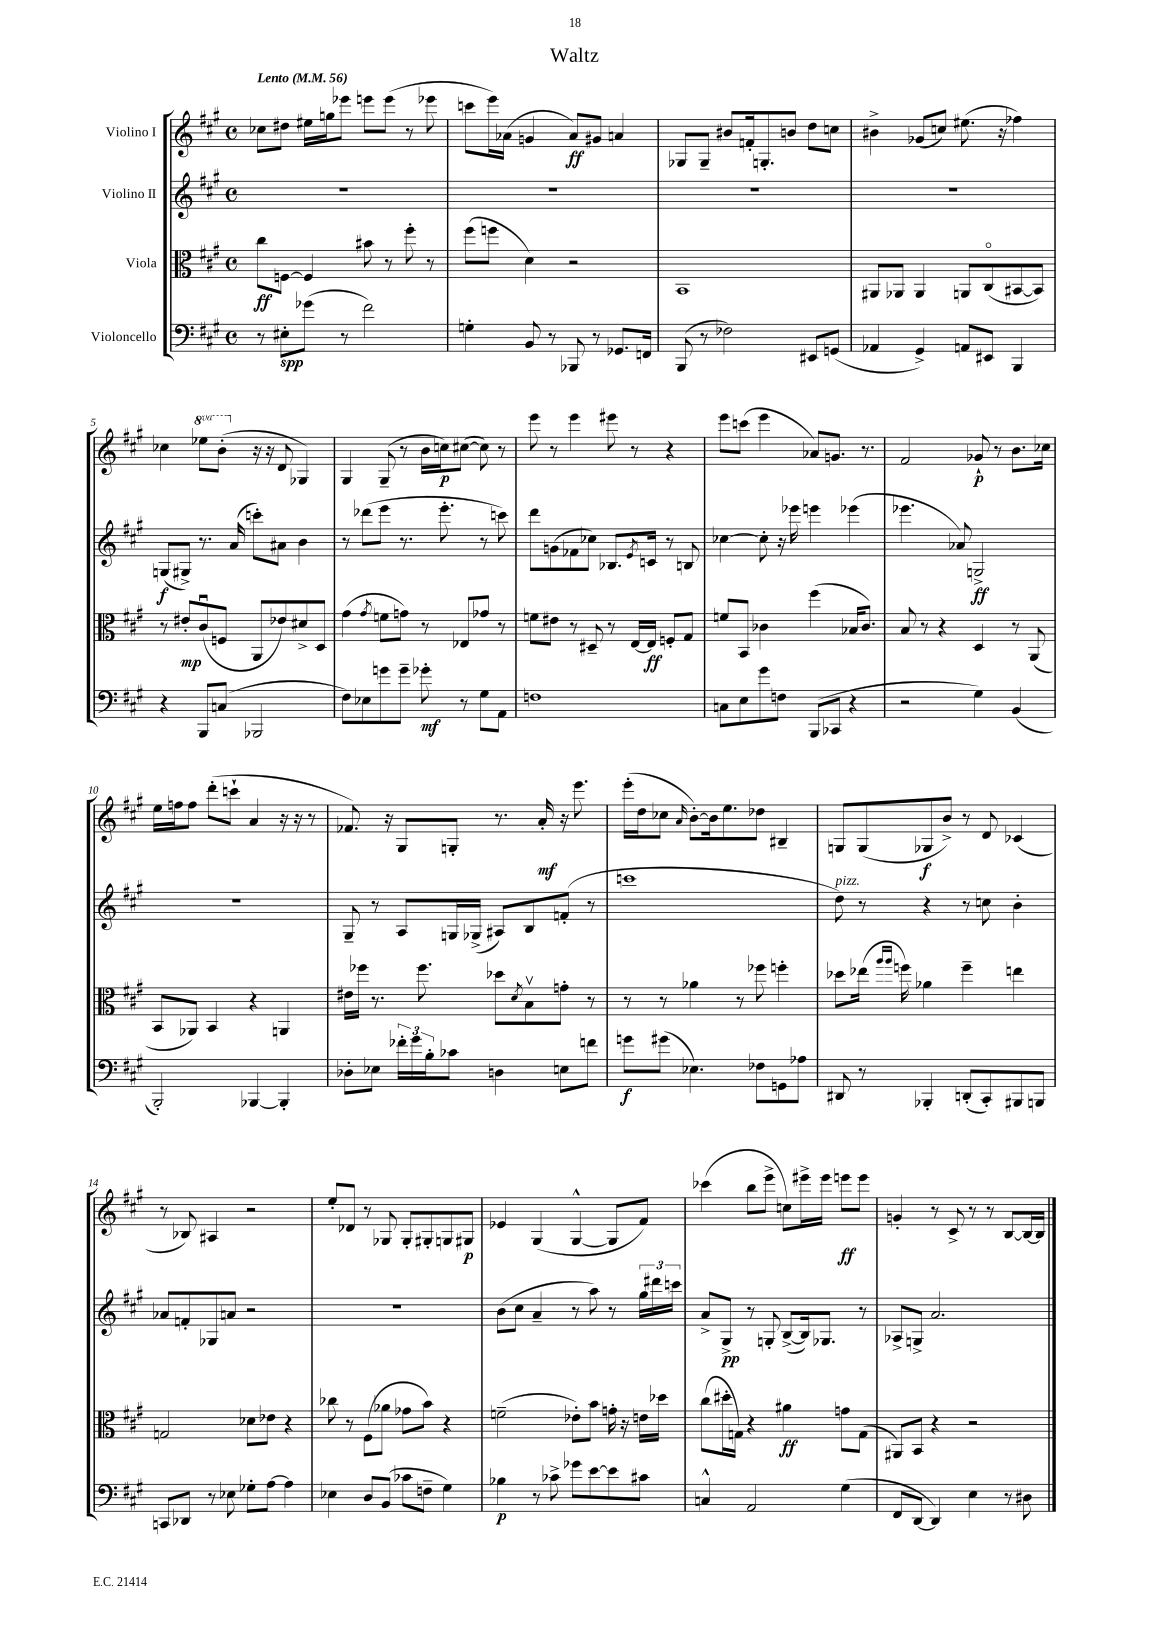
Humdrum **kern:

**kern	**kern	**kern	**kern
*staff4	*staff3	*staff2	*staff1
*clefF4	*clefC3	*clefG2	*clefG2
*k[f#c#g#]	*k[f#c#g#]	*k[f#c#g#]	*k[f#c#g#]
*M4/4	*M4/4	*M4/4	*M4/4
*met(c)	*met(c)	*met(c)	*met(c)
*MM56	*MM56	*MM56	*MM56
8r	8cc#\L	1r	8cc-\L
8E#'\L	[8F\J	.	8dd#\J
(8g-\J	4F/]	.	16ee#\LL
.	.	.	16gg\J
8r	.	.	8eee-\J
2f#\)	8b#\	.	8eee\L
.	8r	.	(8eee\J
.	8ff#'\	.	8r
.	8r	.	8eee-\
=	=	=	=
4G'\	(8ff#\L	1r	8ccc\L
.	8ff\J	.	16eee\L)
.	.	.	(16a-\JJ
8BB/	4d\)	.	4g/
8r	.	.	.
8BBB-/	2r	.	8a-/L)
8r	.	.	8g#/J
8.GG-/L	.	.	4a/
16FF/Jk	.	.	.
=	=	=	=
(8BBB/	1BB	1r	8G-/L
8r	.	.	8G-~/J
2F-\)	.	.	8b#/L
.	.	.	16f'/k
.	.	.	8.G'/
.	.	.	8b/J
8EE#/L	.	.	8dd\L
(8GG/J	.	.	8cc\J
=	=	=	=
4AA-/	8AA#/L	1r	4b#^\
.	8AA-/J	.	.
4GG#^/)	4AA-/	.	(8g-/L
.	.	.	8cc/J)
8AA/L	8AA/L	.	(8.ee#\
8EE#/J	(8C#o/	.	.
.	.	.	16r
4BBB/	[8BB#/	.	4ff-\)
.	8BB#/]J)	.	.
=	=	=	=
4r	8r	(8G/L	4cc-\
.	8e#'/L	8G#^/J)	.
8BBB/L	(8c#u/	8.r	8eee-\L
(8C/J	8F/J	.	(8bb'\J
.	.	(16a/	.
2BBB-/	8AA/L	8ccc'\L)	16r
.	.	.	16r
.	8e-/)	8a#\J	8d/
.	8d#^/	4b\	4G-/)
.	8D/J	.	.
=	=	=	=
8F#\L)	(4g#\	8r	4G#/
8E-\	.	(8ddd-\L	.
.	8qg#/	.	.
8g\	8f\L	8eee\J	(8G#~/
8g~\J	8g\J)	8.r	8r
8g-'\	8r	.	16b\LL
.	.	8.eee'\	16cc\J)
8r	8E-/L	.	([8cc#\J
8G#\L	8g-/J	8r	8cc#\])
8AA\J	8r	8ccc\)	8r
=	=	=	=
1F	8f\L	8ddd\L	8eee\
.	8e#\J	(8g\	8r
.	8r	8f-\	4eee\
.	8D#~/	8cc-\J)	.
.	8r	8.B-/L	8eee#\
.	[16E/LL	.	8r
.	.	8qe/	.
.	16E/]JJ	16c/Jk	.
.	8F'/L	8r	4r
.	8G#/J	8B/	.
=	=	=	=
8C\L	8f/L	[4cc-\	8eee\L
8E\	8BB/J	.	(8ccc\J
8g#\	4c-\	8cc-'\]	4eee\
8F\J	.	16r	.
.	.	16eee-\	.
(8BBB/L	(4ff#\	4eee\	8a-/L)
8CC-/J	.	.	8.g/J
4r	16B-/LK	(4eee-\	.
.	8.c-/J)	.	8.r
=	=	=	=
2r	8B/	4.eee-\	2f#/
.	8r	.	.
.	4r	.	.
.	.	8a-/)	.
4G#\)	4D/	2G^/	8g-`/
.	.	.	8r
(4BB/	8r	.	8.b\L
.	(8AA/	.	.
.	.	.	16cc-\Jk
=	=	=	=
2BBB'/)	8BB/L	1r	16ee\LL
.	.	.	16ff\J
.	8AA-/J)	.	8ff\J
.	4BB/	.	(8ddd'\L
.	.	.	8ccc`\J
[4BBB-/	4r	.	4a/
4BBB-'/]	4AA/	.	16r
.	.	.	16r
.	.	.	8r
=	=	=	=
8D-'\L	16e#\LL	8G#~/	8.f-/)
.	16ff-\JJ	.	.
8E-\J	8.r	8r	.
.	.	.	16r
24f-'\LL	.	8A/L	8G#/L
24g#\	.	.	.
.	8.ff-\	.	.
24B'\J	.	.	.
8c-\J	.	16G/L	8G'/J
.	.	(16G-^/JJ	.
4D\	8dd-\L	8A#/L)	8.r
.	8qd/	.	.
.	8Bv\	8B/	.
.	.	.	16a'/
8E\L	8g'\J	(8f'/J	16r
.	.	.	8.eee\
8f\J	8r	8r	.
=	=	=	=
8g\L	8r	1ccc	(16eee'\LL
.	.	.	16dd\J
(8g#\J	8r	.	8cc-\J
.	.	.	16qqa/
4.E-\)	4a-\	.	[8b'\L)
.	.	.	16b\]k
.	.	.	8.ee\
.	8r	.	.
8F-\L	8ff-\	.	8dd-\J
8GG\	4ff'\	.	4B#~/
8A-\J	.	.	.
=	=	=	=
8DD#/	8dd-\L	8dd\)	8G/L
8r	(16ee-\Jk	8r	(8G/
.	16qqaa/LL	.	.
.	16qqaa/JJ	.	.
.	16ff\)	.	.
4BBB-'/	4a-\	4r	8G-/
.	.	.	8b^/J)
(8DD'/L	4ff~\	8r	8r
8CC#'/)	.	8cc\	8d/
8BBB#/	4ee\	4b'\	(4c-/
8BBB/J	.	.	.
=	=	=	=
8CC/L	2G/	8a-/L	8r
8DD-/J	.	8f'/	8B-/)
8r	.	8G-/	4A#/
8E-\	.	8a/J	.
8G-'\L	8d-\L	2r	2r
[8A\J	8e-\J	.	.
4A\]	4r	.	.
=	=	=	=
4E-\	8cc-\	1r	8ee'/L
.	8r	.	8d-/J
8D/L	(8F#\L	.	8r
(8BB/J	8a-\J	.	8G-/
8c-\L	8g-\L	.	8G-'/L
8F~\J	8b\J)	.	8G#'/
4G#\)	4r	.	8G/
.	.	.	8G#/J
=	=	=	=
4B-\	(2f~\	(8b\L	4e-/
.	.	8cc#\J	.
8r	.	4a~/	(4G#/
8c-^\	.	.	.
8g-\L	8e-'\L)	8r	[4G#^^/
[8e\	8b\J	8aa\)	.
8e\]	16g'\	8r	8G#/]L
.	16r	.	.
8c#\J	16e\LL	24gg#\LL	8f#/J)
.	.	24ddd#\	.
.	16dd-\JJ	.	.
.	.	24ccc\JJ	.
=	=	=	=
4C^^/	(8cc#\L	8a^/L	(4ccc-\
.	16dd#'\L	8G#^/J	.
.	16G\JJ)	.	.
2AA/	4r	8r	8bb\L
.	.	8G'/	8eee^\J
.	4a#\	([8B^/L	8cc\L)
.	.	16B/]k)	16eee#^\L
.	.	8.G-/J	16eee#\JJ
(4G#\	8g\L	.	8eee\L
.	(8G\J	8r	8eee\J
=	=	=	=
8FF#/L	8AA#/L)	8A-^/L	4g'/
[8DD/J	8BB/J	8G^/J	.
4DD/])	4r	2.a/	8r
.	.	.	8c#^/
4E\	2r	.	8r
.	.	.	8r
8r	.	.	[8B/L
8D#\	.	.	16B/_L
.	.	.	16B/]JJ
==	==	==	==
*-	*-	*-	*-
